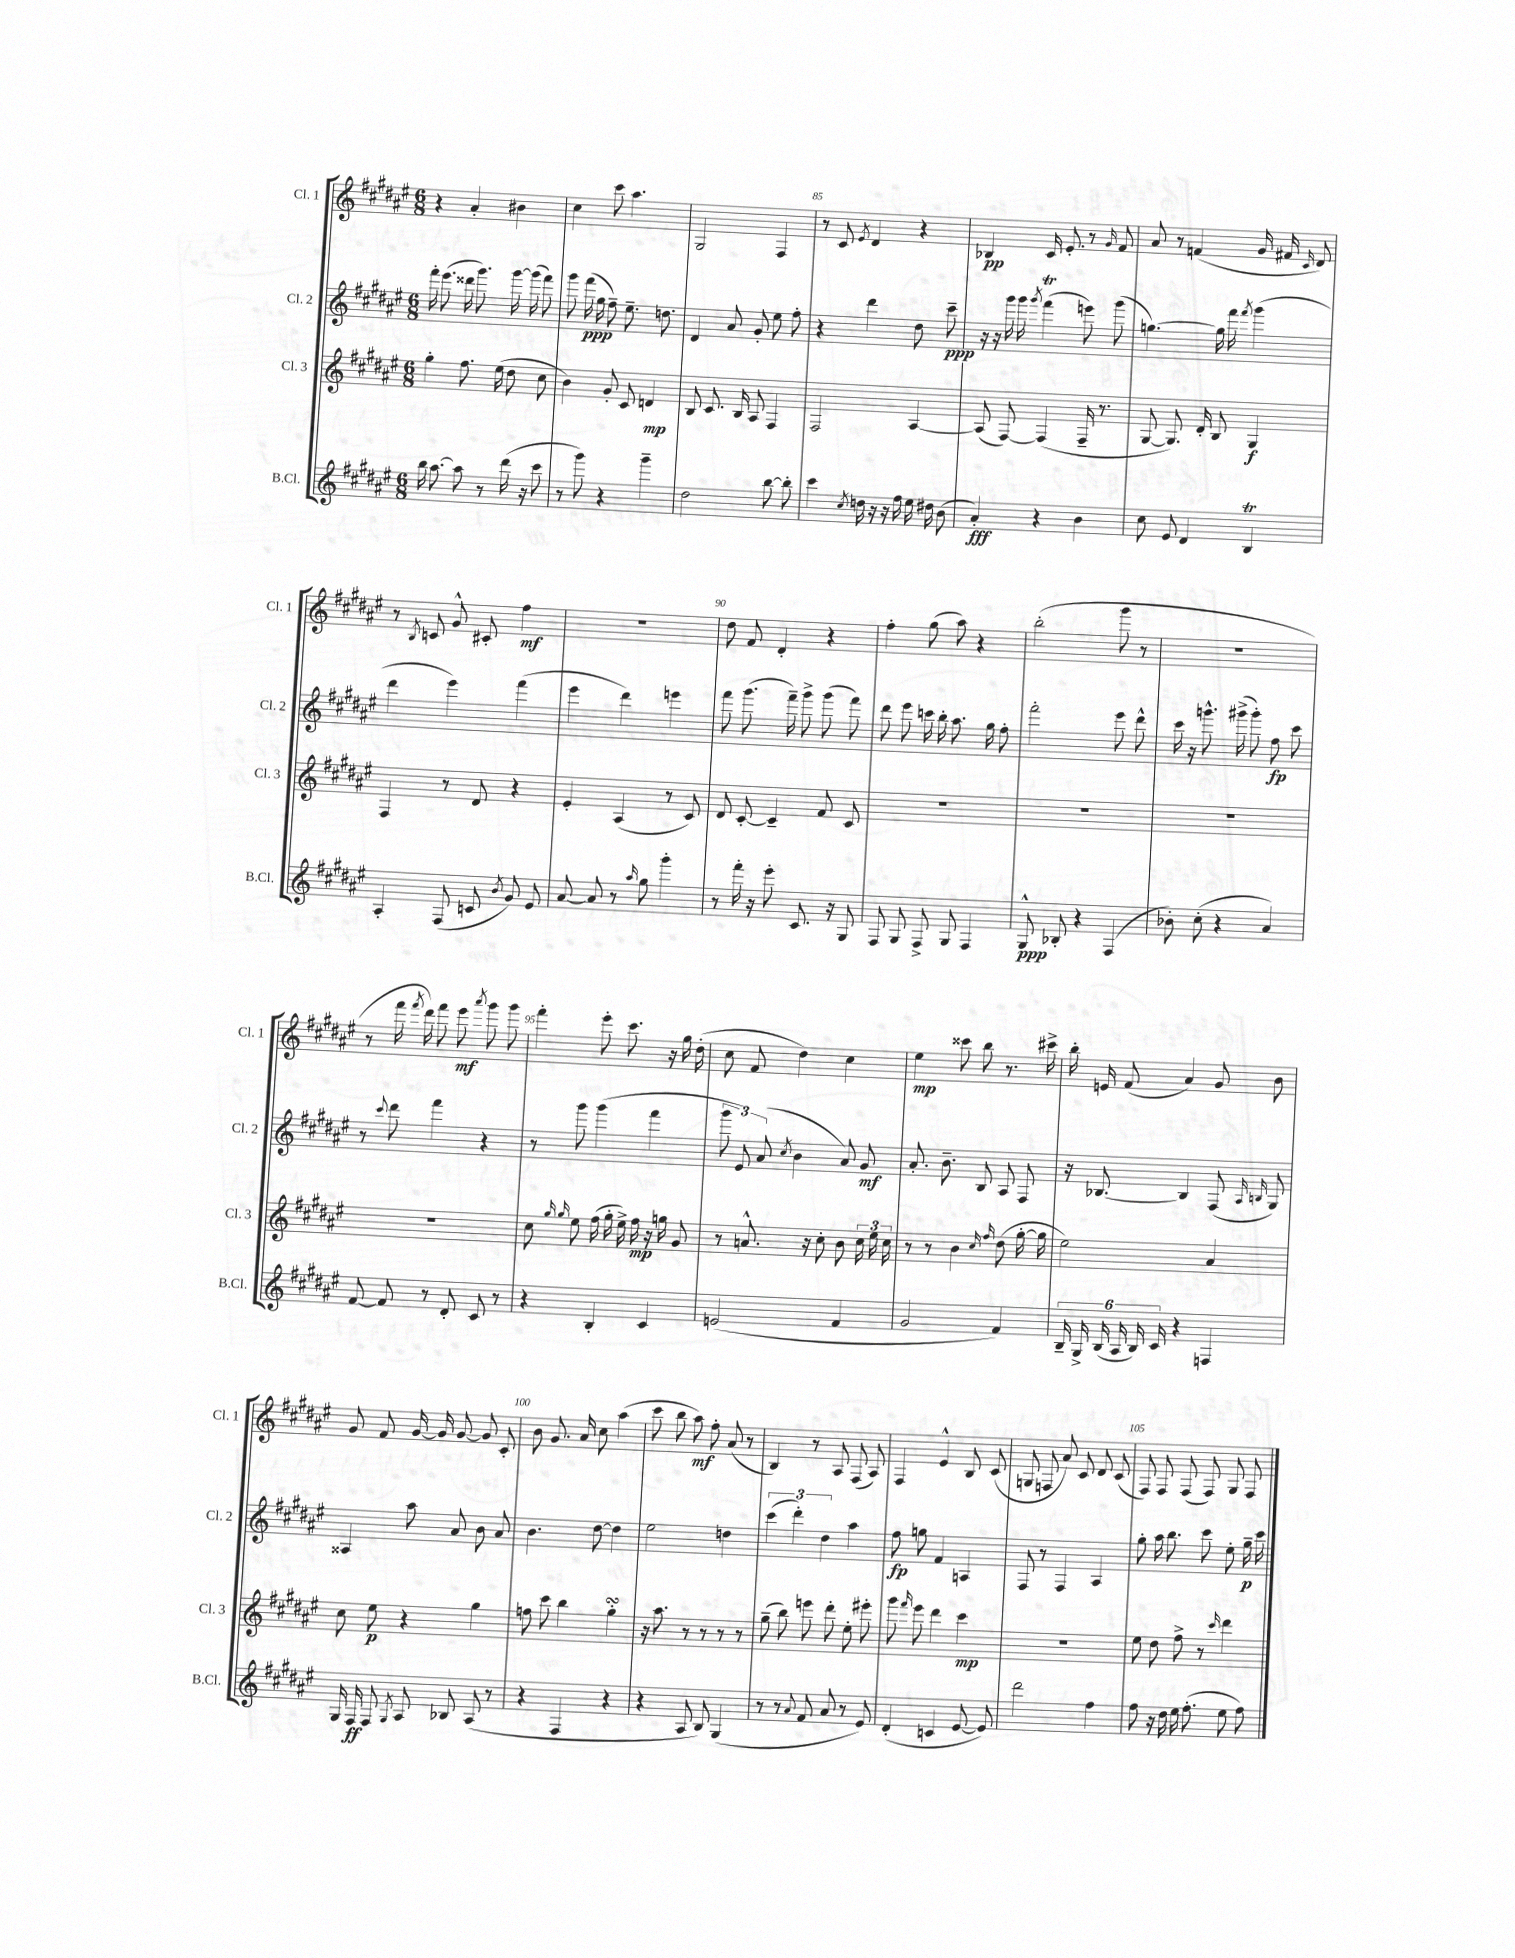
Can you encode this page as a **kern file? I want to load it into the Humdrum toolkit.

**kern	**kern	**kern	**kern
*staff4	*staff3	*staff2	*staff1
*clefG2	*clefG2	*clefG2	*clefG2
*k[f#c#g#d#a#e#]	*k[f#c#g#d#a#e#]	*k[f#c#g#d#a#e#]	*k[f#c#g#d#a#e#]
*M6/8	*M6/8	*M6/8	*M6/8
16bb	4gg#'	16fff#'	4r
[8.aa#	.	(8.eee#	.
8aa#]	8.ff#	16ddd##	4a#'
.	.	8.ggg#)	.
8r	.	.	.
.	(16ee#	.	.
(16ddd#	8dd#	[16ggg#	4b#
16r	.	(16ggg#]	.
8ccc#	8cc#	8fff#)	.
=	=	=	=
8r	4b)	8ggg#	4cc#
8ggg#)	.	(16fff#	.
.	.	16gg#	.
4r	8g#'	8ff#~)	8ccc#
.	8c#	8.ee#~	4.aa#
4ggg#~	4d	.	.
.	.	8.dd	.
=	=	=	=
2dd#	8B	4d#	2G#
.	8.c#	.	.
.	.	8a#	.
.	16B	.	.
.	8A#	8g#'	.
[8bb	4F#	8ee#	4F#
8bb']	.	8ff#'	.
=	=	=	=
4ccc#	2F#	4r	8r
.	.	.	8c#
8qcc#	.	.	8qe#
16dd	.	4ddd#	4d#
16r	.	.	.
16r	.	.	.
16ff#	.	.	.
16ee#	[4A#	8dd#	4r
16dd#	.	.	.
(8b	.	8ccc#~	.
=	=	=	=
4a#')	(8A#]	16r	4B-
.	.	16r	.
.	[8F#)	16ggg#	.
.	.	16ggg#	.
.	.	8qggg#	.
4r	(4F#]	(4fff#	16c#
.	.	.	8.e#'
4b	16F#~	8eee)	8r
.	8.r	.	.
.	.	.	16qqg#
.	.	(8ggg#	8f#
=	=	=	=
8cc#	[8G#	[4.gg)	8a#
8e#	8.G#])	.	8r
4d#	.	.	(4f
.	16d#'	.	.
.	8B	16gg]	.
.	.	16fff#	.
.	.	8qfff#	.
4B	4G#	(4ggg#	16g#
.	.	.	16f#
.	.	.	16qqc#
.	.	.	8d#)
=	=	=	=
4A#'	4F#	4ddd#	8r
.	.	.	8qB
.	.	.	8c
(8F#	8r	4eee#)	8g#^^
8c	8d#	.	8c#'
8qb	.	.	.
8g#)	4r	(4fff#	4ff#
8e#	.	.	.
=	=	=	=
[8a#	4e#'	4eee#	2.r
8a#]	.	.	.
8r	(4A#	4ddd#)	.
16qqaa#	.	.	.
8gg#	.	.	.
4ggg#'	8r	4eee	.
.	8c#)	.	.
=	=	=	=
8r	8d#	8fff#	8dd#
16fff#'	[8c#'	(8.ggg#	8f#
16r	.	.	.
8eee#'	4c#~]	.	4d#'
.	.	16fff#~)	.
8.c#	.	8ggg#^	.
.	8f#	(8ggg#	4r
16r	.	.	.
8G#	8c#	8fff#)	.
=	=	=	=
8F#	2.r	8ddd#	4ff#'
8G#	.	8eee#	.
8F#^	.	16ccc	(8gg#
.	.	16bb'	.
8G#	.	8.aa#	8aa#)
4F#	.	.	4r
.	.	16gg#	.
.	.	8ff#'	.
=	=	=	=
8G#^^	2.r	2fff#'	(2bb'
8B-'	.	.	.
4r	.	.	.
(4F#	.	8eee#	8ggg#
.	.	8ddd#^^	8r
=	=	=	=
8b-')	2.r	16ccc#	2.r
.	.	16r	.
(8cc#'	.	8.ggg^^	.
4r	.	.	.
.	.	(16ggg#^	.
.	.	8ggg#')	.
4a#)	.	8ff#	.
.	.	8ccc#	.
=	=	=	=
[8f#	2.r	8r	8r
.	.	8qqccc#	.
8f#]	.	8ddd#	16fff#
.	.	.	8qfff#
.	.	.	16ddd#)
8r	.	4fff#	8fff#
8d#'	.	.	8eee#
.	.	.	8qaaa#
8c#	.	4r	8ggg#
8r	.	.	8ggg#
=	=	=	=
4r	8cc#	8r	4fff#'
.	16qqgg#	.	.
.	16qqgg#	.	.
.	8ee#	8ggg#	.
4B'	(16ff#	(4ggg#	8eee#'
.	16gg#'	.	.
.	16ee#^)	.	8.ccc#
.	16ff#	.	.
4c#	16r	4fff#	.
.	16gg	.	16r
.	8g#	.	16gg#
.	.	.	(16dd#'
=	=	=	=
(2e	8r	12ggg#	8cc#
.	.	12e#)	.
.	8.a^^	.	8f#
.	.	(12a#	.
.	.	8qcc#	.
.	.	4b	4dd#)
.	16r	.	.
.	8cc#'	.	.
4f#	8b	8a#)	4cc#
.	24cc#	8g#	.
.	24ee#	.	.
.	24cc#	.	.
=	=	=	=
2g#	8r	8.a#'	4ee#
.	8r	.	.
.	.	8.b~	.
.	4b	.	8ccc##
.	.	8B	8bb
.	16qqcc#	.	.
.	16qqff#	.	.
4f#)	(8dd#	8A#	8.r
.	[16gg#'	8F#	.
.	16gg#]	.	16ccc#^
=	=	=	=
24B~	2ee#)	16r	16bb'
24G#^	.	.	.
.	.	[8.B-	16e
(24B	.	.	.
24A#	.	.	(8f#
24B)	.	.	.
24c#	.	.	.
4r	.	4B-]	4a#)
4F	4a#	(8F#	8g#
.	.	16qqA#	.
.	.	16qqB	.
.	.	8G#)	8b
=	=	=	=
16G#	8cc#	4A##	8g#
16F#	.	.	.
8F#	8ee#	.	8f#
8qG#	.	.	.
8A#	4r	8aa#	[16g#
.	.	.	16g#]
8B-	.	8a#	[8g#
(8A#	4gg#	8b	8g#]
8r	.	8a#	8c#'
=	=	=	=
4r	8ff	4.b	8b
.	8ccc#	.	8.g#
4F#	4bb	.	.
.	.	.	16a#
.	.	[8dd#	8cc#
4r	4gg#'	4dd#]	(4aa#
=	=	=	=
4r	16r	2ee#	8ccc#
.	8.aa#	.	.
.	.	.	8bb
8A#	8r	.	8aa#)
8B)	8r	.	8ff#'
(4G#	8r	4dd	(8a#
.	8r	.	8r
=	=	=	=
8r	(8gg#~	(6ccc#	4B)
8r	8bb)	.	.
.	.	6ddd#')	.
8qqa#	.	.	.
8f#	8eee	.	8r
.	.	6dd#	.
8a#	8ddd#'	.	8A#
8r	8ee#'	4aa#	(8F#
8e#)	8eee#'	.	8A#)
=	=	=	=
(4d#'	8ggg#	8ff#	4F#
.	16qqfff#	.	.
.	8eee#	8gg	.
4c	4ddd#	4f#	4e#^^
[8e#	4ccc#	4A	8B
8e#])	.	.	(8c#
=	=	=	=
2ddd#	2.r	8F#	8G
.	.	8r	8F
.	.	4F#	8a#)
.	.	.	8c#
4ff#	.	4A#	8d#
.	.	.	(8c#
=	=	=	=
8ff#	8ee#	8gg#'	8F#)
16r	8dd#	16aa#	8F#
16dd#	.	8.bb	.
16ee#	8ff#^	.	(8F#
(8.ff#'	.	.	.
.	8r	8ccc#	8F#)
.	16qqccc#	.	.
8ee#	4ddd#	8ee#'	8G#
8ff#)	.	16gg#~	8F#
.	.	16ccc#	.
==	==	==	==
*-	*-	*-	*-
